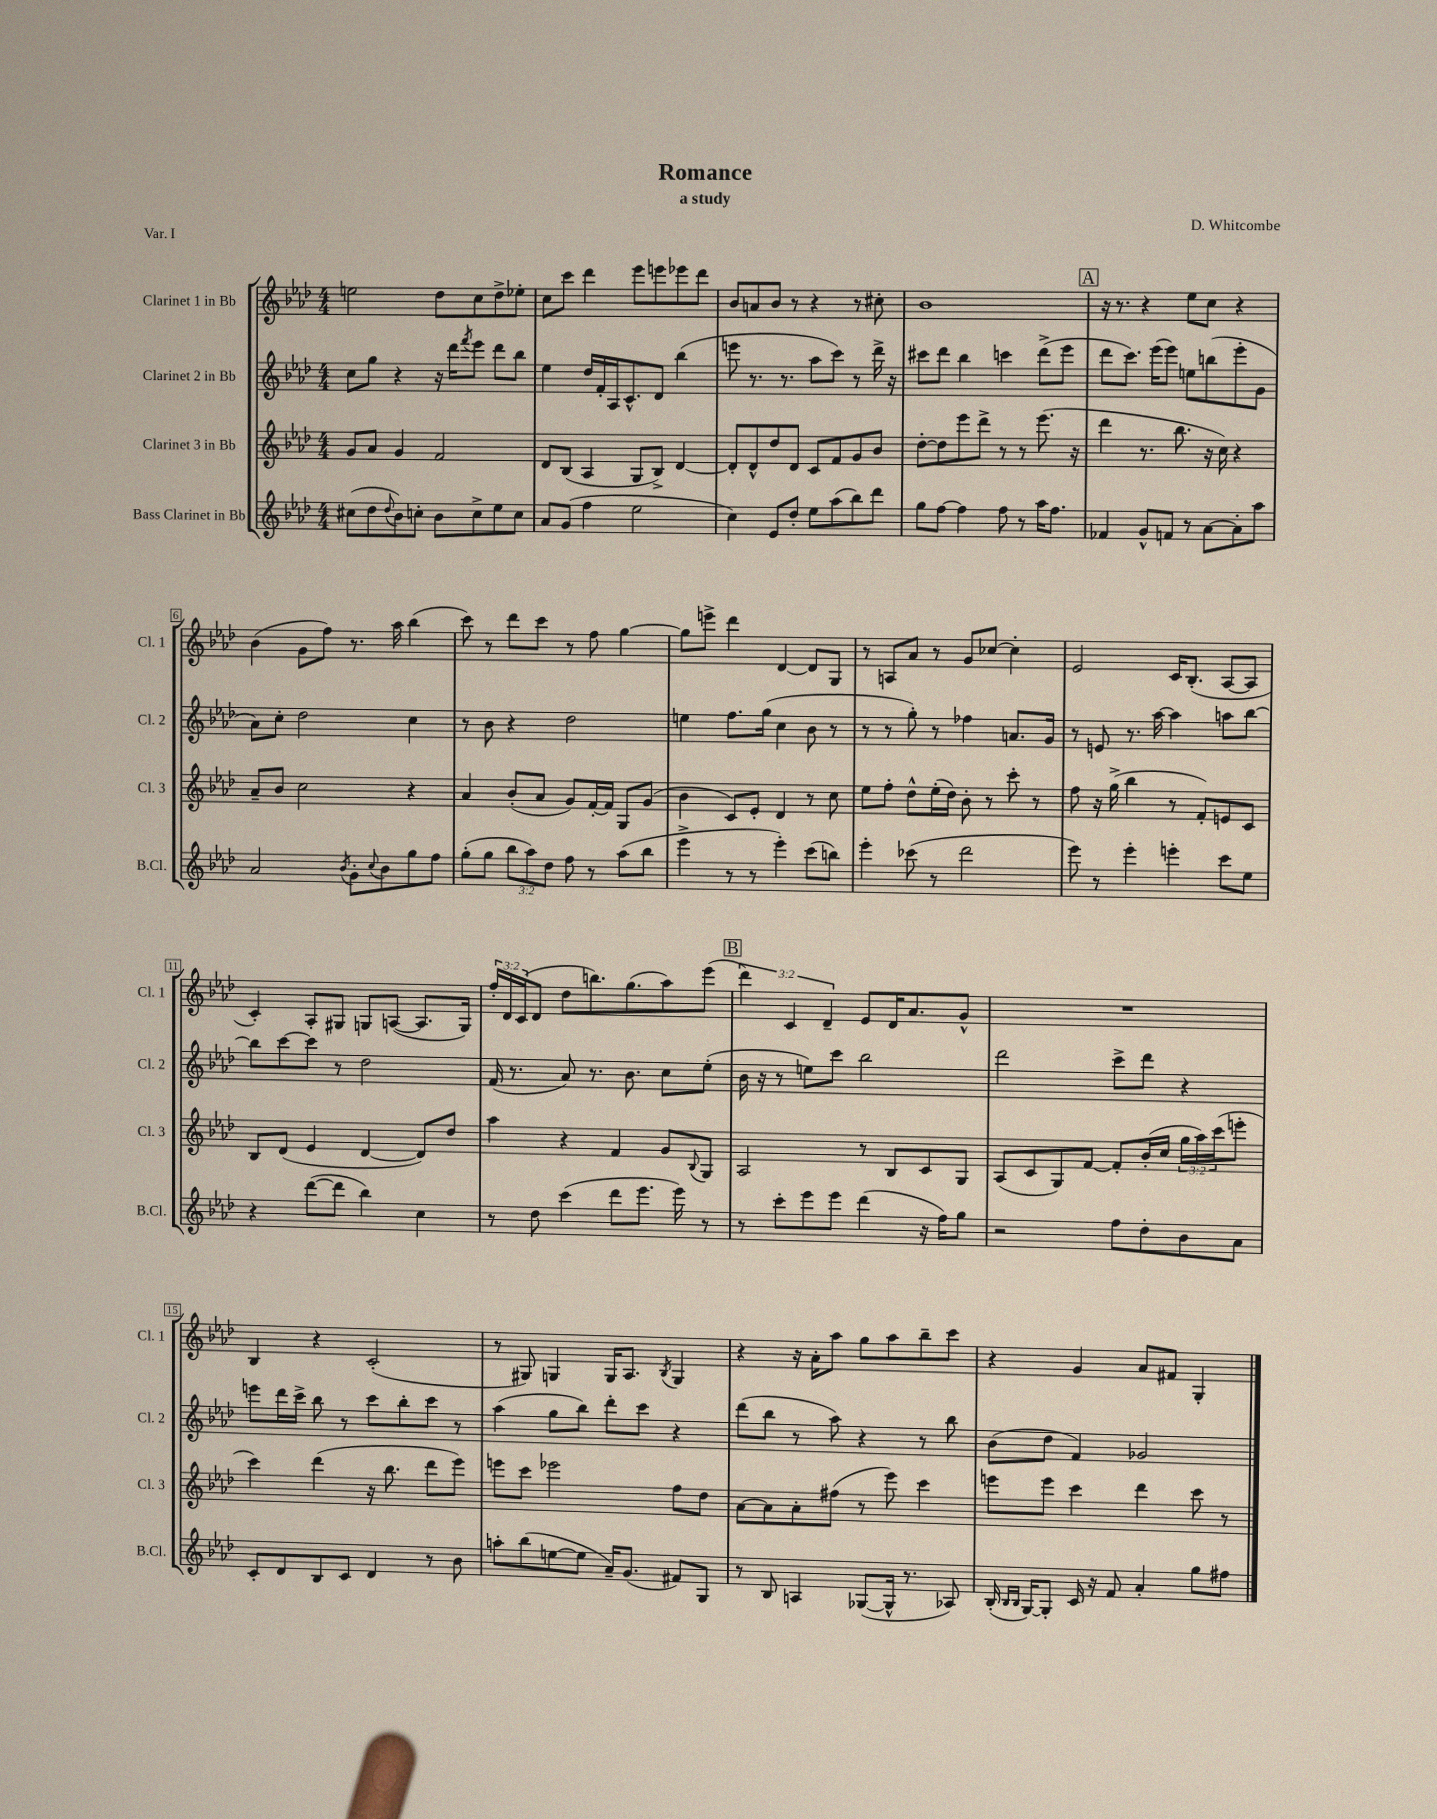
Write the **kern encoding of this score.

**kern	**kern	**kern	**kern
*staff4	*staff3	*staff2	*staff1
*clefG2	*clefG2	*clefG2	*clefG2
*k[b-e-a-d-]	*k[b-e-a-d-]	*k[b-e-a-d-]	*k[b-e-a-d-]
*M4/4	*M4/4	*M4/4	*M4/4
(8cc#\L	8g/L	8cc\L	2ee\
8dd-\	8a-/J	8gg\J	.
8qqdd-/	.	.	.
8b-\)	4g/	4r	.
8cc'\J	.	.	.
8b-\L	2f/	16r	8dd-\L
.	.	16ddd-\LK	.
.	.	8qfff/	.
8cc^\	.	8eee-\J	8cc\
8ee-\	.	8ddd-\L	8dd-^\
8cc\J	.	8bb-\J	8ee-'\J
=	=	=	=
8a-/L	8d-/L	4ee-\	8cc\L
(8g/J	(8B-/J	.	8ccc\J
4ff\	4A-/	16dd-/LL	4ddd-\
.	.	16f'/	.
.	.	16A-/J	.
.	.	8.c^^/	.
2ee-\	8G/L	.	8eee-\L
.	8B-^/J)	8d-/J	8eee\
.	[4d-/	(4bb-\	8eee-\
.	.	.	8ddd-\J
=	=	=	=
4cc\)	8d-'/]L	8eee\	8b-/L
.	8d-^^/	8.r	8a/
8e-/L	8dd-/	.	8b-/J
.	.	8.r	.
8dd-'/J	8d-/J	.	8r
8ee-\L	8c/L	8aa-\L	4r
(8aa-\	8f/	8ccc\J)	.
8bb-\)	8g/	8r	8r
8ddd-\J	8b-/J	16ddd-^\	8cc#'\
.	.	16r	.
=	=	=	=
8gg\L	[8dd-'\L	8ccc#\L	1b-
[8ff\J	8dd-\]	8ddd-\J	.
4ff\]	8eee-\	4bb-\	.
.	8ddd-^\J	.	.
8ff\	8r	4ccc\	.
8r	8r	.	.
16aa-\LK	(8.eee-\	(8ddd-^\L	.
8.ff\J	.	.	.
.	.	8eee-\J	.
.	16r	.	.
=	=	=	=
4f-/	4ddd-\	8ddd-\L	16r
.	.	.	8.r
.	.	8.ccc\J)	.
8g^^/L	8.r	.	4r
.	.	(16eee-\LK	.
8f/J	.	8eee-\J)	.
.	8.bb-\	.	.
8r	.	8ee\L	8ee-\L
[8a-\L	16r	(8bb\	8cc\J
.	16cc\)	.	.
8a-'\]	4r	8eee-'\	4r
8aa-\J	.	8g\J	.
=	=	=	=
2a-/	8a-~/L	8a-\L)	(4b-\
.	8b-/J	8cc'\J	.
.	2cc\	2dd-\	8g\L
.	.	.	8ff\J)
8qb-/	.	.	.
8g'\L	.	.	8.r
8qqcc/	.	.	.
8b-\	.	.	.
.	.	.	16aa-\
8gg\	4r	4cc\	(4bb-\
8ff\J	.	.	.
=	=	=	=
(8gg'\L	4a-/	8r	8ccc\)
8gg\J	.	8b-\	8r
12bb-\L	(8b-'/L	4r	8ddd-\L
12aa-\)	.	.	.
.	8a-/J	.	8ccc\J
12dd-\J	.	.	.
8ff\	8g/L)	2dd-\	8r
8r	[16f'/L	.	8ff\
.	16f/]JJ	.	.
(8aa-\L	8G/L	.	[4gg\
8bb-\J	(8g/J	.	.
=	=	=	=
4eee-^\	4b-\	4ee\	8gg\]L
.	.	.	8eee^\J
8r	8c/L)	8.ff\L	4ddd-\
8r	8e-'/J	.	.
.	.	(16gg\Jk	.
4eee-'\)	4d-/	4cc\	[4d-/
(8ccc\L	8r	8b-\	8d-/]L
8bb\J)	8cc\	8r	8G/J
=	=	=	=
4eee-'\	8ee-\L	8r	8r
.	8ff'\J	8r	8A/L
(8ccc-\	8dd-^^\L	8gg'\)	8a-/J
8r	(16ee-'\L	8r	8r
.	16dd-\JJ)	.	.
2ddd-\	8b-'\	4ff-\	8g/L
.	8r	.	[8cc-/J
.	8ccc'\	8.a/L	4cc-'\]
.	8r	.	.
.	.	16g/Jk	.
=	=	=	=
8eee-\)	8ff\	8r	2e-/
8r	16r	8e/	.
.	(16gg^\	.	.
4eee-'\	4bb-\	8.r	.
.	.	[16aa-\	.
4eee'\	8r	4aa-\]	16c/LK
.	.	.	(8.B-'/J
.	8f'/L)	.	.
8ccc\L	8e/	8aa\L	[8A-/L
8ee-\J	8c/J	[8bb-\J	8A-/]J
=	=	=	=
4r	8B-/L	8bb-\]L	4c'/)
.	(8d-/J	[8ccc\	.
([8ddd-\L	4e-/	8ccc\]J	8A-'/L
8ddd-\]J	.	8r	8G#/J
4bb-\)	[4d-/	2dd-\	8G/L
.	.	.	([8A/J
4cc\	8d-/]L)	.	8.A/]L
.	8dd-/J	.	.
.	.	.	16G/Jk)
=	=	=	=
8r	4aa-\	(16f/	24ff'/LL
.	.	.	24d-/
.	.	8.r	.
.	.	.	(24c/J
8dd-\	.	.	8d-/J
(4ccc\	4r	8a-/)	8dd-\L
.	.	8.r	8.bb\)
8ddd-\L	4f/	.	.
.	.	8.b-\	(8.gg\
8.eee-\J	.	.	.
.	8g/L	8cc\L	8aa-\)
16eee-\)	.	.	.
.	8qqB-/	.	.
8r	8G/J	(8ee-'\J	(8eee-\J
=	=	=	=
8r	2A-/	16b-\	6ddd-\)
.	.	16r	.
8ccc'\L	.	8r	.
.	.	.	6c/
8eee-\	.	8ee\L)	.
.	.	.	6d-~/
8eee-\J	.	8ccc\J	.
(4ddd-\	8r	2bb-\	8e-/L
.	8B-/L	.	16d-/K
.	.	.	8.a-/
16r	8c/	.	.
16ff\LK)	.	.	.
8gg\J	8G/J	.	8g^^/J
=	=	=	=
2r	(8A-/L	2ddd-\	1r
.	8c/	.	.
.	8G/)	.	.
.	[8f/J	.	.
8ff\L	8f'/]L	8ccc^\L	.
8dd-'\	(16b-'/L	8ddd-\J	.
.	16cc/JJ	.	.
8b-\	24gg\LL	4r	.
.	24aa-\)	.	.
.	(24ccc\J	.	.
8a-\J	8eee'\J	.	.
=	=	=	=
8c'/L	4ccc\)	8eee\L	4B-/
8d-/	.	16ddd-\L	.
.	.	16ccc^\JJ	.
8B-/	(4ddd-\	8bb-\	4r
8c/J	.	8r	.
4d-/	16r	8ccc\L	(2c'/
.	8.bb-\	.	.
.	.	8bb-'\	.
8r	8ddd-\L	8ccc\J	.
8b-\	8eee-\J)	8r	.
=	=	=	=
8aa'\L	8eee\L	(4aa-\	8r
(8bb-\	8ccc\J	.	8G#/)
[8ee\	2eee-\	8gg\L	4G/
8ee\]J	.	8bb-\J)	.
16a-~/LK)	.	8ddd-'\L	16G/LK
(8.g/J	.	.	8.A-/J
.	.	8ccc\J	.
.	.	.	8qB-/
8f#/L)	8ff\L	4r	4G/
8G/J	8dd-\J	.	.
=	=	=	=
8r	[8a-\L	(8ddd-\L	4r
8B-/	8a-\]	8bb-\J	.
4A/	8a-'\	8r	16r
.	.	.	16a-'\LK
.	(8ff#\J	8aa-\)	8aa-\J
([8G-/L	8r	4r	8gg\L
16G-^^/]Jk	8eee-\)	.	8aa-\
8.r	.	.	.
.	4ccc\	8r	8bb-~\
8A-/)	.	8bb-\	8ccc\J
=	=	=	=
(16B-'/	8eee\L	(8b-\L	4r
16qqB-/LL	.	.	.
16qqB-/JJ	.	.	.
[16G/LK)	.	.	.
8G'/]J	8eee\J	8dd-\J	.
16c/	4ccc\	4f/)	4g/
16r	.	.	.
8f/	.	.	.
4a-'/	4ddd-\	2g-/	8a-/L
.	.	.	8f#/J
8gg\L	8ccc\	.	4G'/
8ff#\J	8r	.	.
==	==	==	==
*-	*-	*-	*-
